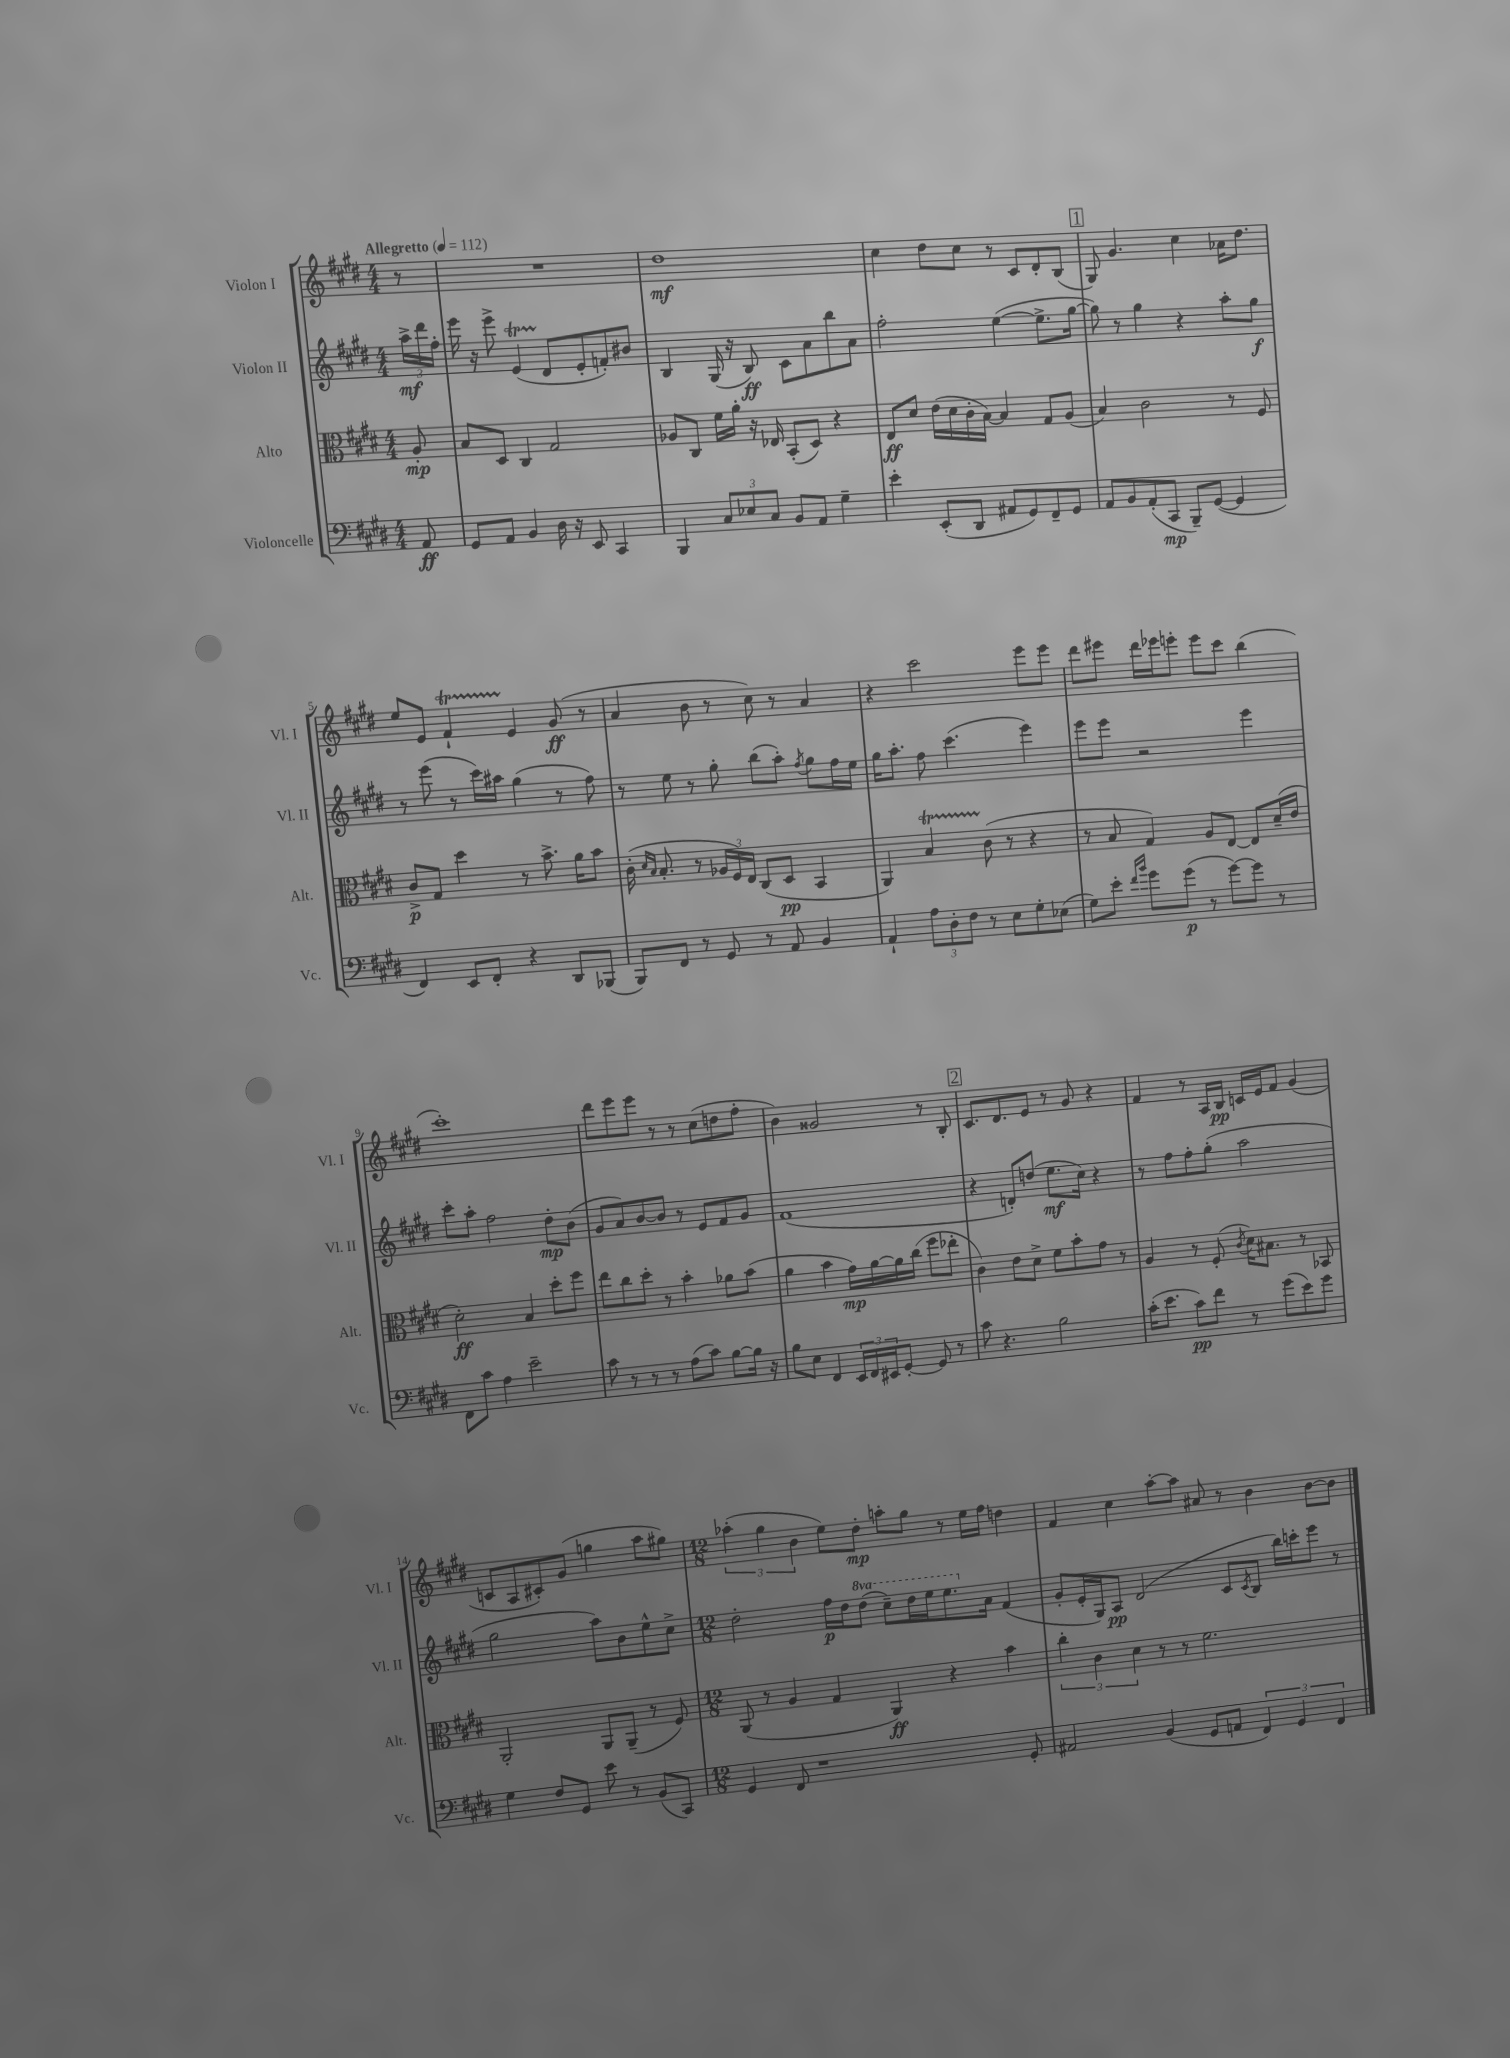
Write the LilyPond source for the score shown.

<<
\new StaffGroup <<
\new Staff = "s0" \with { instrumentName = "Violon I" shortInstrumentName = "Vl. I" } {
    \clef treble \key e \major \numericTimeSignature \time 4/4 \partial 8 \tempo "Allegretto" 4 = 112
    r8 |
    R1 |
    dis''1\mf |
    cis''4 dis''8 cis''8 r8 cis'8 dis'8-. b8( |
    \mark \markup { \box "1" } gis8) gis'4. cis''4 aes'16 dis''8. |
    e''8 e'8 fis'4-!\startTrillSpan e'4\stopTrillSpan gis'8\ff( r8 |
    a'4 b'8 r8 cis''8) r8 a'4 |
    r4 cis'''2 e'''8 e'''8 |
    dis'''8 eis'''8 dis'''16 ees'''16 e'''8-. e'''8 cis'''8 b''4( |
    cis'''1-.) |
    dis'''8 e'''8 e'''8 r8 r8 cis''8( d''8 fis''8-. |
    b'4) gisis'2 r8 b8-. |
    \mark \markup { \box "2" } cis'8. dis'8. e'8 r8 gis'8 r4 |
    fis'4 r8 a16 b16\pp c'16 e'16 fis'8 gis'4( |
    c'8 a8 cis'8-.) gis'8( g''4 a''8 gis''8) |
    \numericTimeSignature \time 12/8 \tuplet 3/2 { aes''4-.( gis''4 b'4 } e''8) dis''8-.\mp a''8-. gis''8 r8 e''16 fis''16 d''4 |
    fis'4 cis''4 a''8~-. a''8 ais'8 r8 b'4 b'8~ b'8 \bar "|." |
}
\new Staff = "s1" \with { instrumentName = "Violon II" shortInstrumentName = "Vl. II" } {
    \clef treble \key e \major \numericTimeSignature \time 4/4 \set Staff.ottavationMarkups = #ottavation-simple-ordinals \partial 8
    \tuplet 3/2 { a''16->\mf dis'''16 fis''16-. } |
    e'''16 r16 e'''8-> e'4\startTrillSpan( dis'8\stopTrillSpan e'8-. f'8-.) bis'8 |
    b4 gis16( r16 b8\ff) cis'8 a'8 b''8 a'8 |
    fis''2-. e''4~( e''8.-> gis''16~ |
    \mark \markup { \box "1" } gis''8) r8 gis''4 r4 a''8-. gis''8\f |
    r8 e'''8( r8 cis'''16) ais''16 gis''4( r8 fis''8) |
    r8 e''8 r8 gis''8-. b''8( a''8-.) \acciaccatura { fis''8 } gis''8 fis''16 e''16 |
    gis''16 a''8.-. fis''8 cis'''4.( e'''4) |
    e'''8 e'''8 r2 e'''4 |
    cis'''8-. a''8-. fis''2 dis''8-.\mp b'8( |
    gis'8 a'8) b'8~ b'8 r8 e'8 fis'8 gis'8 |
    fis'1( |
    \mark \markup { \box "2" } r4 d'8-.) d''8( e''8.\mf cis''16) r4 |
    r8 fis''8 fis''8-. gis''8-.( a''2 |
    gis''2 a''8) b'8 e''8-^ cis''8-> |
    \numericTimeSignature \time 12/8 dis''2-. fis''16\p dis''16 \ottava #1 dis'''8( cis'''8--) dis'''16 e'''16 e'''8. \ottava #0 a'16 fis'4( |
    gis'8-. e'16-. gis16) a8\pp dis'2( cis'8 \acciaccatura { cis'8 } b8 b''16) c'''16-. e'''8 r8 \bar "|." |
}
\new Staff = "s2" \with { instrumentName = "Alto" shortInstrumentName = "Alt." } {
    \clef alto \key e \major \numericTimeSignature \time 4/4 \partial 8
    a8-.\mp |
    b8 dis8 cis4 gis2 |
    aes8 cis8 fis'16 a'16-. r16 ees16 b,8-.( dis8) r4 |
    e8\ff dis'8 e'16( dis'16 cis'16-. b16~) b4 gis8 a8( |
    \mark \markup { \box "1" } b4) cis'2 r8 fis8 |
    cis'8->\p gis8 dis''4 r8 b'8.-> a'16 b'8 |
    cis'16-.( \grace { dis'16 b16 } b8.-. r8 \tuplet 3/2 { aes16 fis16) e16 } cis8( dis8\pp b,4 |
    a,4) b4\startTrillSpan cis'8\stopTrillSpan( r8 r4 |
    r8 b8 gis4) a8 e8~ e8 dis'16--( e'16 |
    dis'2-.\ff) b4 dis''8-. fis''8 |
    e''8 cis''8 dis''8-. r8 b'4-. aes'8 b'8( |
    a'4 b'4 gis'16\mp) a'16~ a'16 cis''16( fis''8 ees''8-. |
    \mark \markup { \box "2" } cis'4) e'8 dis'8-> fis'8 b'8-. gis'8 r8 |
    a4 r8 fis8-.( \acciaccatura { cis'8 } dis'16) bis8. r8 bes,8 |
    a,2-. a,8 a,8--( r8 fis8) |
    \numericTimeSignature \time 12/8 a,8( r8 a4 gis4 a,4\ff) r4 b'4 |
    \tuplet 3/2 { cis''4-. cis'4 dis'4 } r8 r8 fis'2. \bar "|." |
}
\new Staff = "s3" \with { instrumentName = "Violoncelle" shortInstrumentName = "Vc." } {
    \clef bass \key e \major \numericTimeSignature \time 4/4 \partial 8
    a,8\ff |
    gis,8 a,8 b,4 dis16 r16 e,8 cis,4 |
    b,,4 \tuplet 3/2 { cis8 ees8 cis8 } b,8 a,8 gis4-- |
    e'4-. e,8-.( dis,8 ais,8 gis,8) fis,8-- gis,8 |
    \mark \markup { \box "1" } a,8 b,8 a,8-.( cis,8\mp b,,8--) gis,8~( gis,4 |
    fis,4) e,8 fis,8-. r4 dis,8 bes,,8( |
    b,,8) fis,8 r8 gis,8 r8 a,8 b,4 |
    a,4-! \tuplet 3/2 { a8 dis8-. fis8 } r8 e8 gis8-. ees8( |
    gis8) e'8-. \grace { fis'16 b'16 } gis'8 gis'8\p( r8 gis'8~) gis'8 r8 |
    fis,8 cis'8 a4 e'2-- |
    cis'8 r8 r8 r8 a8( cis'8) b8~ b16 r16 |
    b8 e8 fis,4 \tuplet 3/2 { e,16 fis,16 eis,16 } gis,8~-. gis,8 r8 |
    \mark \markup { \box "2" } cis'8 r4. b2 |
    cis'16-.( e'8. cis'8\pp) fis'8 r8 gis'8( e'8) gis'8 |
    gis4 fis8 gis,8 e'8 r8 b,8( cis,8) |
    \numericTimeSignature \time 12/8 gis,4 fis,8 r1 gis,8-. |
    ais,2 b,4( gis,8 a,8 \tuplet 3/2 { fis,4) gis,4 fis,4 } \bar "|." |
}
>>
>>
